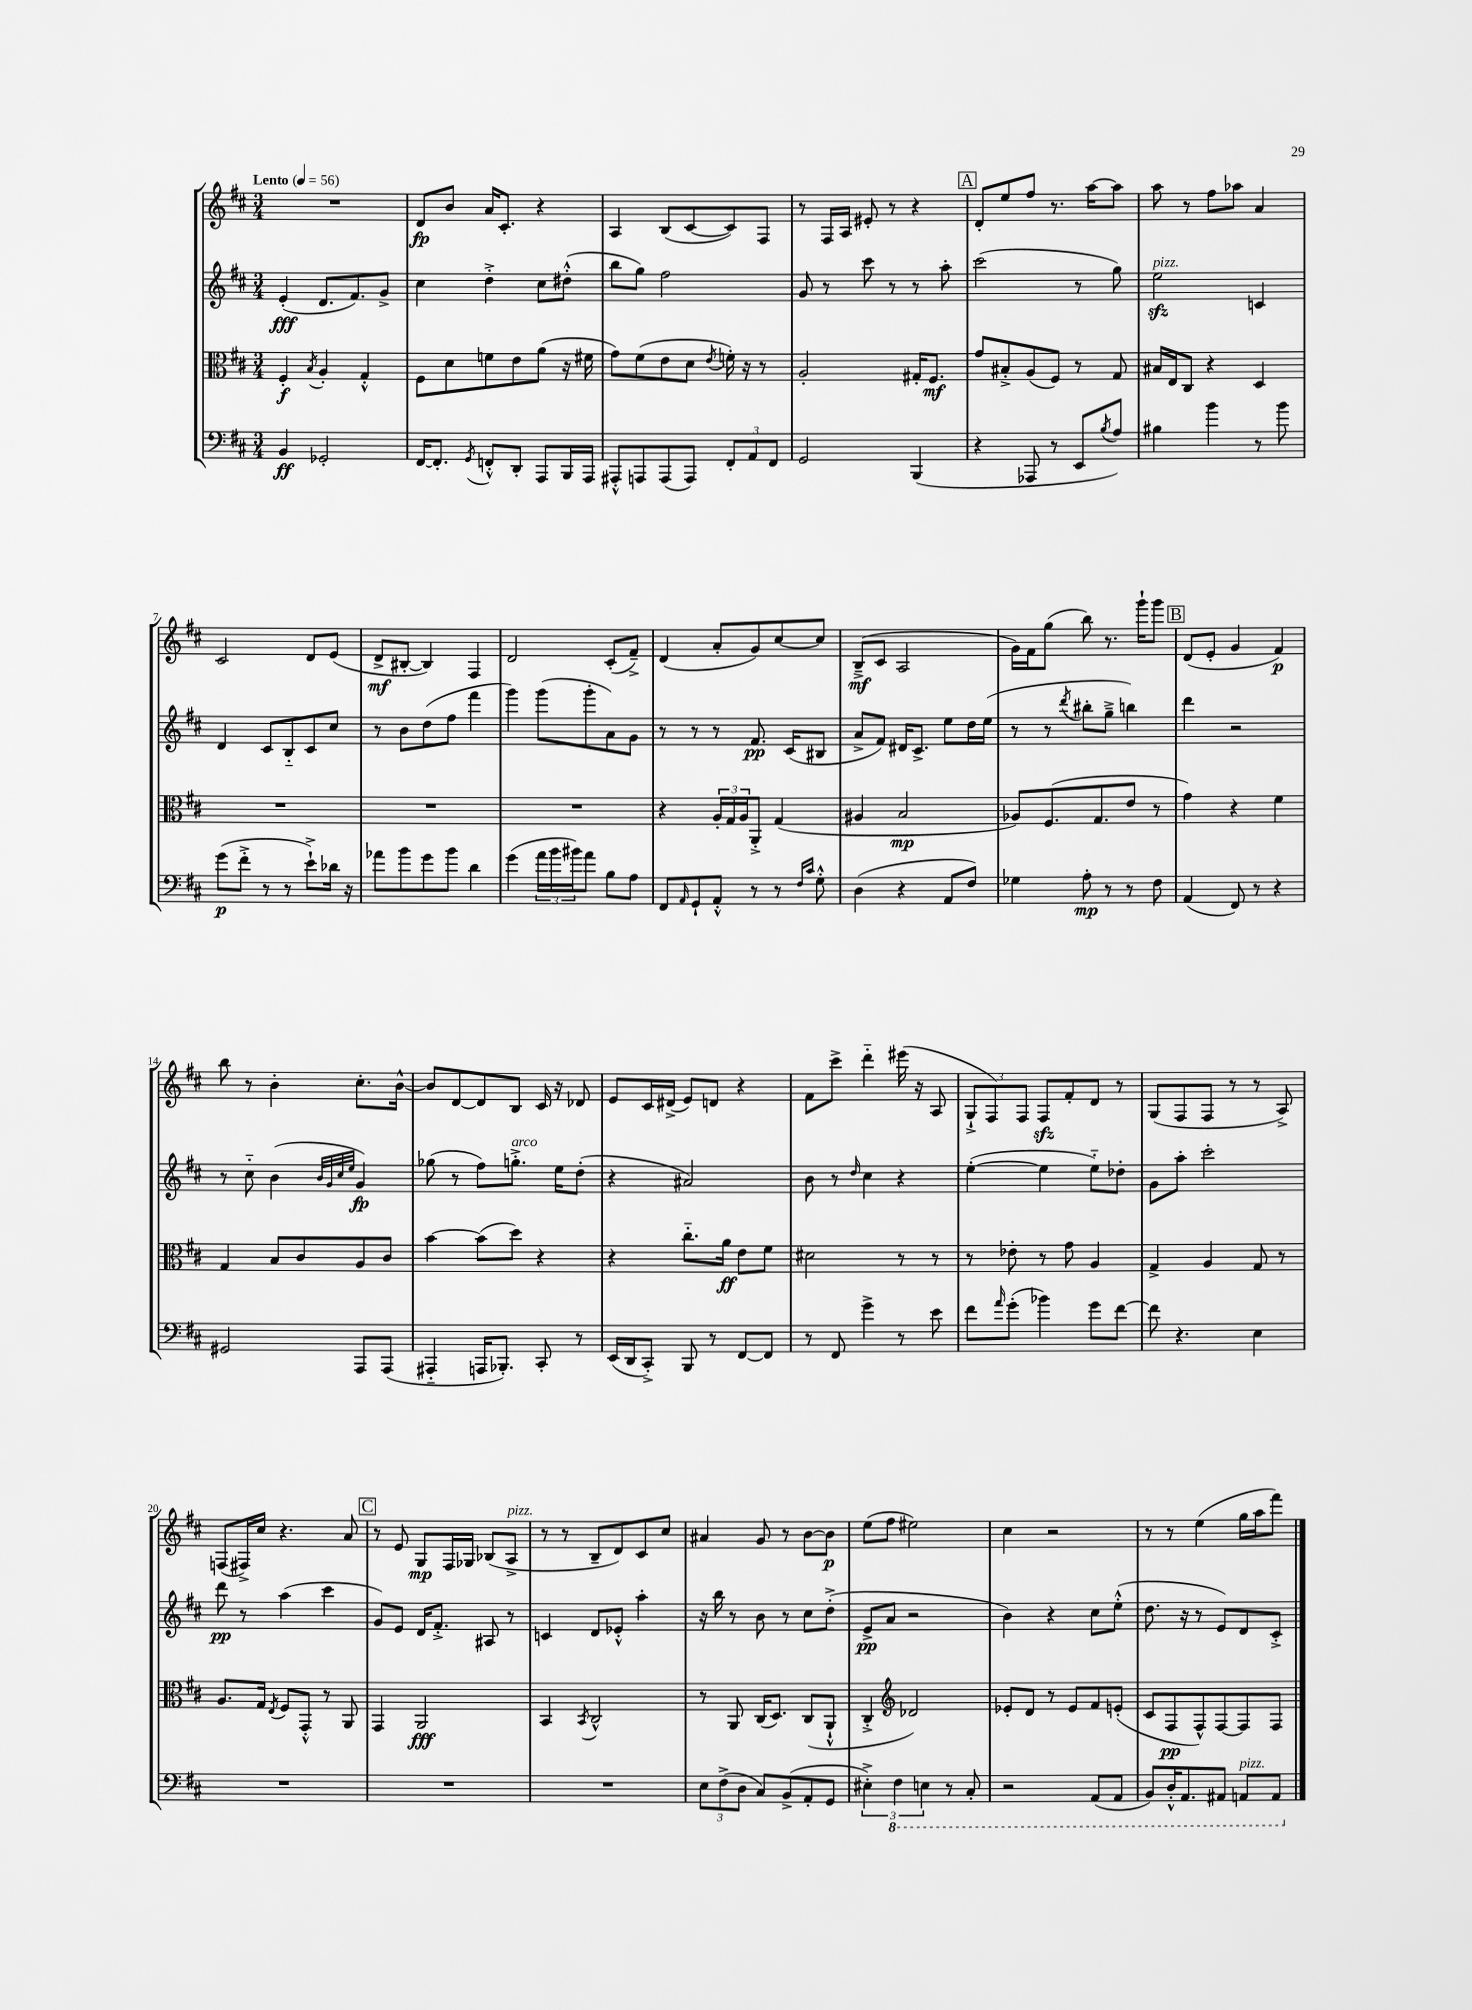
<<
\new StaffGroup <<
\new Staff = "s0" {
    \clef treble \key d \major \numericTimeSignature \time 3/4 \tempo "Lento" 4 = 56
    R2. |
    d'8\fp b'8 a'16 cis'8.-. r4 |
    a4 b8( cis'8~ cis'8) fis8 |
    r8 fis16 a16 eis'8-. r8 r4 |
    \mark \markup { \box "A" } d'8-. e''8 fis''8 r8. a''16~ a''8 |
    a''8 r8 fis''8 aes''8 a'4 |
    cis'2 d'8 e'8( |
    d'8->\mf bis8~-. bis4) fis4 |
    d'2 cis'8-.( fis'8--->) |
    d'4( a'8-. g'8) cis''8~ cis''8 |
    b8--->\mf( cis'8 a2 |
    g'16) fis'16 g''8( b''8) r8. g'''16-! g'''8 |
    \mark \markup { \box "B" } d'8( e'8-. g'4 fis'4\p) |
    b''8 r8 b'4-. cis''8.-. b'16~-^ |
    b'8 d'8~ d'8 b8 cis'16 r16 des'8 |
    e'8 cis'16 dis'16->( e'8) d'8 r4 |
    fis'8 cis'''8-> d'''4-_ eis'''16( r16 a8 |
    \tuplet 3/2 { g8-!-> fis8) fis8 } fis8\sfz fis'8-. d'8 r8 |
    g8( fis8 fis8 r8 r8 a8->) |
    f8( fis16->) cis''16 r4. a'8 |
    \mark \markup { \box "C" } r8 e'8 g8\mp fis16 ges16 bes8( a8->^\markup { \italic "pizz." } |
    r8 r8 b8-- d'8) cis'8 cis''8 |
    ais'4 g'8 r8 b'8~ b'8\p |
    e''8( fis''8 eis''2) |
    cis''4 r2 |
    r8 r8 e''4( g''16 a''16 fis'''8) \bar "|." |
}
\new Staff = "s1" {
    \clef treble \key d \major \numericTimeSignature \time 3/4
    e'4-.\fff( d'8. fis'8.) g'8-> |
    cis''4 d''4-.-> cis''8 dis''8-.-^( |
    b''8 g''8) fis''2 |
    g'8 r8 cis'''8 r8 r8 a''8-. |
    \mark \markup { \box "A" } cis'''2( r8 g''8) |
    e''2\sfz^\markup { \italic "pizz." } c'4 |
    d'4 cis'8 b8-_ cis'8 cis''8 |
    r8 b'8 d''8( fis''8 fis'''4 |
    g'''4) g'''8( g'''8-. a'8) g'8 |
    r8 r8 r8 fis'8.\pp cis'16( bis8 |
    a'8-> fis'8) dis'16 cis'8.-> e''8 d''16 e''16( |
    r8 r8 \acciaccatura { d'''8 } bis''8-. g''8---> b''4) |
    \mark \markup { \box "B" } d'''4 r2 |
    r8 cis''8-_ b'4( \grace { b'32 g'32 cis''32 e''32 } g'4\fp) |
    ges''8( r8 fis''8) g''8.-.->^\markup { \italic "arco" } e''16 d''8-.( |
    r4 ais'2) |
    b'8 r8 \grace { d''16 } cis''4 r4 |
    e''4~-.( e''4 e''8-_) des''8-. |
    g'8 a''8-. cis'''2-. |
    d'''8\pp r8 a''4( cis'''4 |
    \mark \markup { \box "C" } g'8) e'8 d'16 fis'8.-.-> ais8 r8 |
    c'4 d'8 ees'8-.-^ a''4-. |
    r16 b''16 r8 b'8 r8 cis''8 d''8-.->( |
    e'8->\pp a'8 r2 |
    b'4) r4 cis''8 e''8-.-^( |
    d''8. r16 r8 e'8) d'8 cis'8-.-> \bar "|." |
}
\new Staff = "s2" {
    \clef alto \key d \major \numericTimeSignature \time 3/4
    fis4-.\f \acciaccatura { b8 } a4-. g4-.-^ |
    fis8 d'8 f'8 e'8 a'8( r16 fis'16 |
    g'8) fis'8( e'8 d'8 \acciaccatura { e'8 } f'16-.) r16 r8 |
    a2-. gis16-. fis8.\mf |
    \mark \markup { \box "A" } g'8 bis8-.-> a8( fis8) r8 g8 |
    bis16 e16 cis8 r4 d4 |
    R2. |
    R2. |
    R2. |
    r4 \tuplet 3/2 { a16-. g16 a16 } a,8-.-> g4( |
    ais4 b2\mp |
    aes8) fis8.( g8. e'8 r8 |
    \mark \markup { \box "B" } g'4) r4 fis'4 |
    g4 b8 cis'8 a8 cis'8 |
    b'4~ b'8( d''8) r4 |
    r4 cis''8.-_ a'16\ff e'8 fis'8 |
    dis'2 r8 r8 |
    r8 ees'8-. r8 g'8 a4 |
    g4-> a4 g8 r8 |
    a8. g16 \acciaccatura { e8 } fis8 g,8-.-^ r8 a,8 |
    \mark \markup { \box "C" } g,4 a,2\fff |
    b,4 \acciaccatura { b,8 } cis2-^ |
    r8 a,8 cis16( d8.) cis8( a,8-!-^ |
    cis4-.-> \clef treble des'2) |
    ees'8-. d'8 r8 ees'8 fis'8 e'8-.( |
    cis'8 fis8\pp fis8-^) fis8~ fis8 fis8 \bar "|." |
}
\new Staff = "s3" {
    \clef bass \key d \major \numericTimeSignature \time 3/4
    b,4\ff ges,2-. |
    fis,16~ fis,8.-. \acciaccatura { g,8 } f,8-.-^ d,8-. a,,8 b,,16 a,,16 |
    ais,,8-.-^ a,,8 a,,8( a,,8) \tuplet 3/2 { fis,8-. a,8 fis,8 } |
    g,2 b,,4( |
    \mark \markup { \box "A" } r4 aes,,8 r8 e,8 \acciaccatura { b8 } a8) |
    bis4 b'4 r8 b'8 |
    g'8\p( fis'8-.-> r8 r8 e'8-!->) des'16 r16 |
    aes'8 b'8 g'8 b'8 d'4 |
    g'4( \tuplet 3/2 { a'16 b'16 bis'16) } a'8 b8 a8 |
    fis,8 \grace { a,16 } g,8-! a,8-.-^ r8 r8 \grace { fis16 cis'16 } g8-.-^ |
    d4( r4 a,8 fis8) |
    ges4 a8-.\mp r8 r8 fis8 |
    \mark \markup { \box "B" } a,4( fis,8) r8 r4 |
    gis,2 a,,8 a,,8( |
    ais,,4-_ a,,16 bes,,8.-.) cis,8-. r8 |
    e,16( d,16 cis,8-.->) b,,8 r8 fis,8~ fis,8 |
    r8 fis,8 g'4-> r8 e'8 |
    fis'8 \grace { a'16 } g'8-.( bes'4) g'8 fis'8~ |
    fis'8 r4. e4 |
    R2. |
    \mark \markup { \box "C" } R2. |
    R2. |
    \tuplet 3/2 { e8 fis8->( d8 } cis8) b,8->( a,8-. g,8 |
    \tuplet 3/2 { eis4-.->) \ottava #-1 fis,4 e,!4 } r8 cis,8-. |
    r2 a,,8( a,,8 |
    b,,8) d,16-.-^ a,,8. ais,,8 a,,8^\markup { \italic "pizz." } a,,8 \ottava #0 \bar "|." |
}
>>
>>
